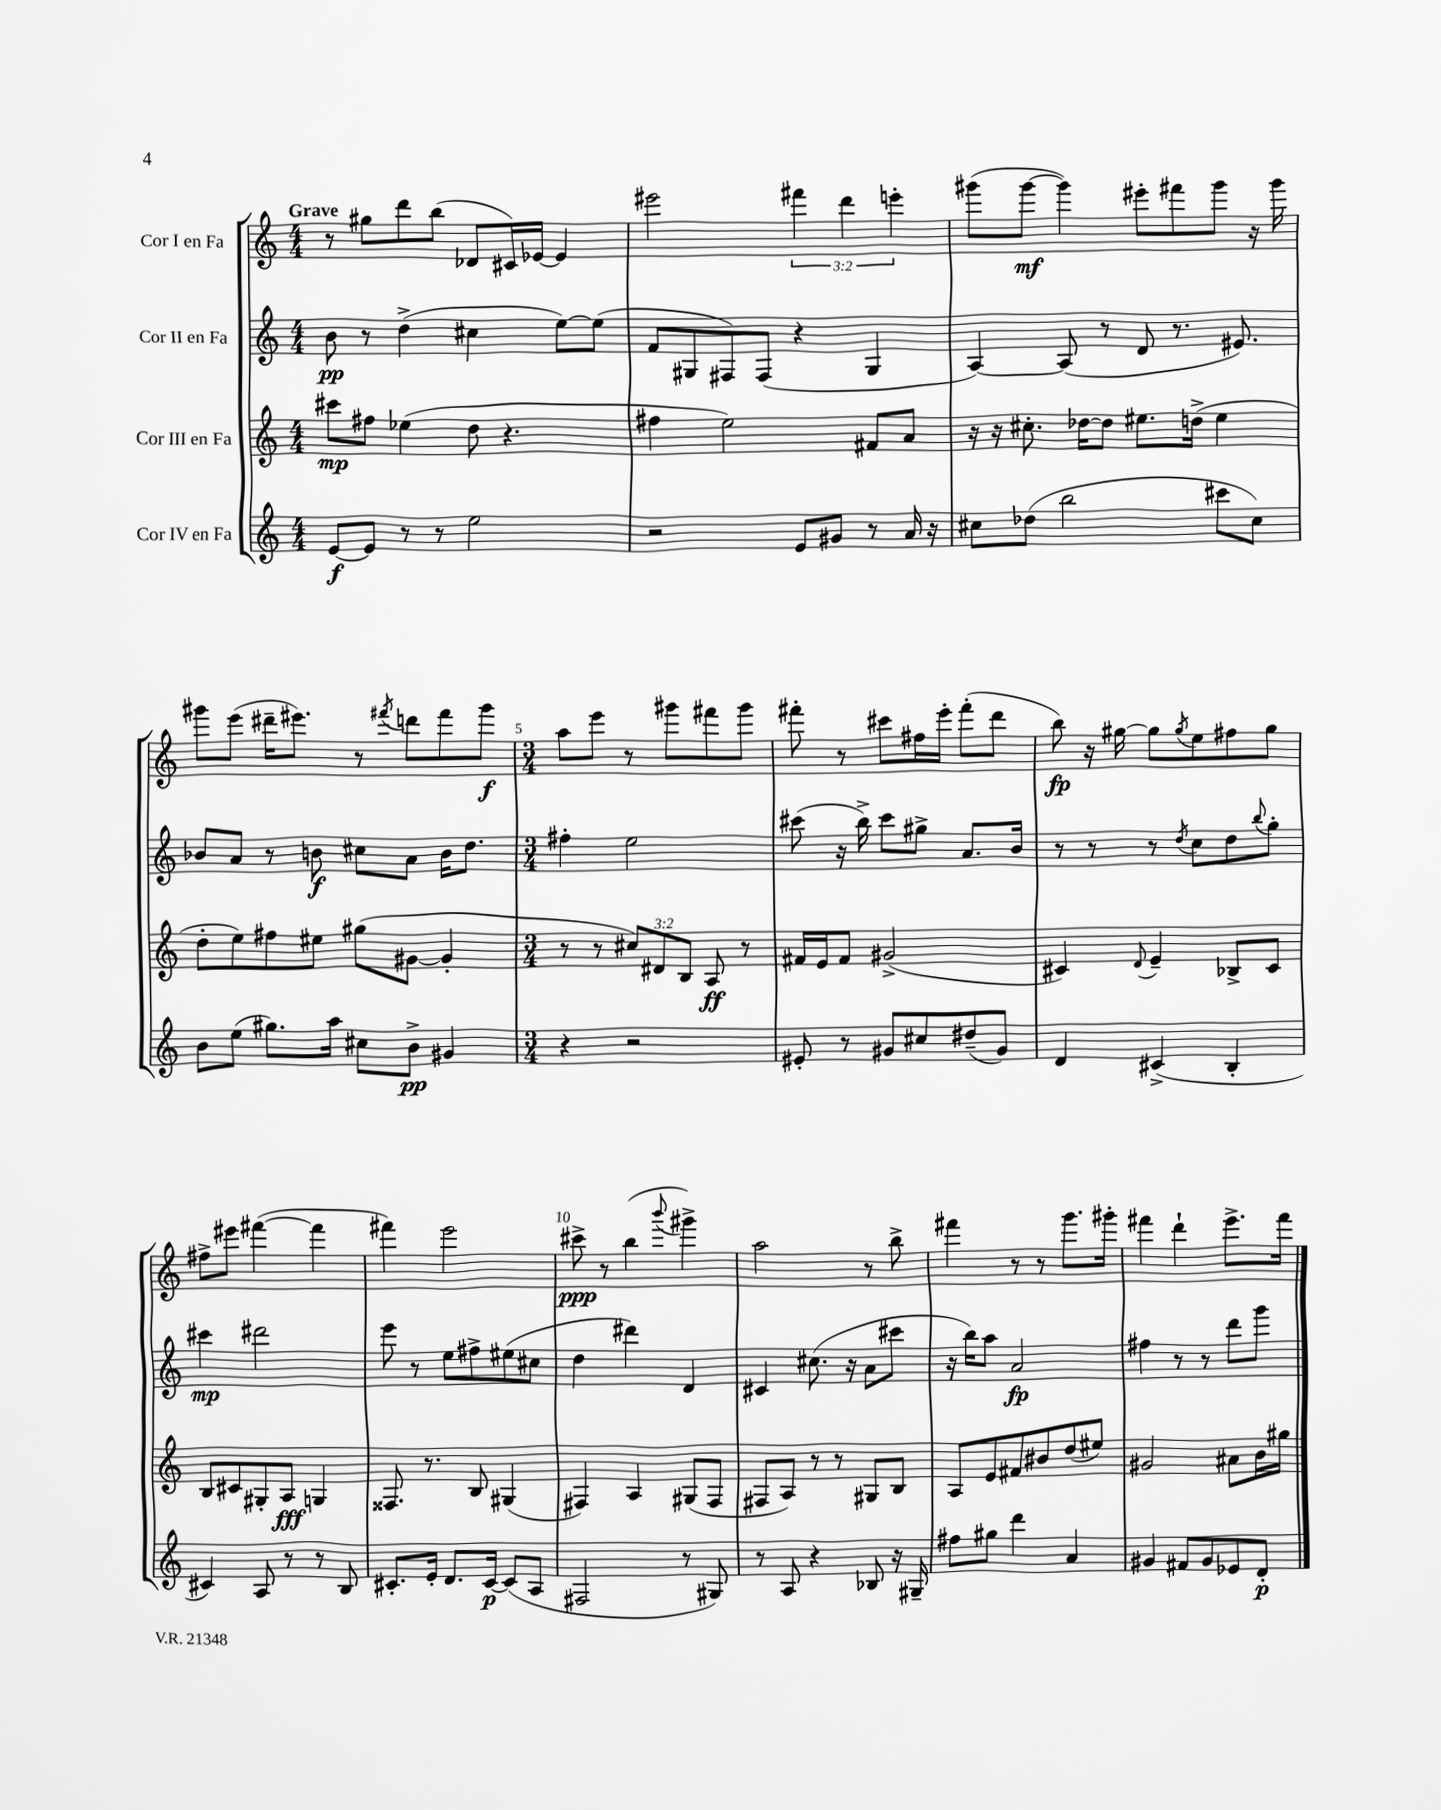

**kern	**kern	**kern	**kern
*staff4	*staff3	*staff2	*staff1
*clefG2	*clefG2	*clefG2	*clefG2
*k[]	*k[]	*k[]	*k[]
*M4/4	*M4/4	*M4/4	*M4/4
[8e	8ccc#	8b	8r
8e]	8ff#	8r	8gg#
8r	(4ee-	(4dd^	8ddd
8r	.	.	(8bb
2ee	8dd	4cc#	8d-
.	4.r	.	16c#)
.	.	.	[16e-
.	.	[8ee)	4e-]
.	.	(8ee]	.
=	=	=	=
2r	4ff#	8f	2eee#
.	.	8G#	.
.	2ee)	8F#)	.
.	.	(8F#	.
8e	.	4r	6fff#
8g#	.	.	.
.	.	.	6ddd
8r	8f#	4G#	.
.	.	.	6eee'
16a	8a	.	.
16r	.	.	.
=	=	=	=
8cc#	16r	[4A)	(8ggg#
.	16r	.	.
(8dd-	8.cc#'	.	[8ggg#
2bb	.	(8A]	4ggg#])
.	[16dd-	.	.
.	8dd-]	8r	.
.	8.ee#	8d	8eee#'
.	.	8.r	8fff#
.	(16dd^	.	.
8ccc#	4ee#	.	8ggg#
.	.	8.e#)	.
8cc#)	.	.	16r
.	.	.	16ggg#
=	=	=	=
8b	8dd'	8b-	8ggg#
(8ee	8ee)	8a	(8eee
8.gg#)	8ff#	8r	16ddd#~
.	.	.	8.eee#)
.	8ee#	8b	.
16aa	.	.	.
8cc#	(8gg#	8cc#	8r
.	.	.	8qfff#
8b^	[8g#	8a	8ddd
4g#	4g#']	16b	8fff#
.	.	8.dd	.
.	.	.	8ggg#
=	=	=	=
*M3/4	*M3/4	*M3/4	*M3/4
4r	8r	4ff#'	8aa
.	8r	.	8eee
2r	12cc#)	2ee	8r
.	12d#	.	.
.	.	.	8ggg#
.	12B	.	.
.	8A	.	8fff#
.	8r	.	8ggg#
=	=	=	=
8e#'	16f#	(8ccc#	8fff#'
.	16e	.	.
8r	8f#	16r	8r
.	.	16bb^)	.
8g#	(2g#^	8ccc#	8ccc#
8cc#	.	8gg#^	16ff#
.	.	.	16eee'
(8dd#~	.	8.a	(8fff#'
8g#)	.	.	8ddd
.	.	16b	.
=	=	=	=
4d	4c#)	8r	8bb)
.	.	8r	16r
.	.	.	[16gg#
.	8qqd	.	.
(4c#^	4e~	8r	8gg#]
.	.	8qdd	8qgg#
.	.	8cc	8ee
4B'	8B-^	8dd	8ff#
.	.	8qqbb	.
.	8c#	8gg'	8gg#
=	=	=	=
4c#)	8B	4ccc#	8ff#^
.	8c#	.	8eee#
8A	8G#'	2ddd#	([4fff#
8r	8A	.	.
8r	4G	.	4fff#]
8B	.	.	.
=	=	=	=
8.c#'	8.F##	8eee	4fff#)
.	.	8r	.
16e'	8.r	.	.
8.d	.	8ee	2eee
.	8B	8ff#^	.
[16c#	.	.	.
(8c#]	(4G#	(8ee#	.
8A	.	8cc#	.
=	=	=	=
2F#	4F#)	4dd	8ccc#^
.	.	.	8r
.	4A	4ddd#)	(4bb
.	.	.	8qqbbb
8r	(8G#	4d	4ggg#^)
8G#)	8F#	.	.
=	=	=	=
8r	8F#	4c#	2aa
8A	8A)	.	.
4r	8r	(8.cc#	.
.	8r	.	.
.	.	16r	.
8B-	8G#	8a	8r
16r	8B	8ccc#	8bb^
16G#~	.	.	.
=	=	=	=
8ff#	8A	16r	4fff#
.	.	16bb)	.
8gg#	8e	8aa	.
4ddd	8f#	2a	8r
.	8b#	.	8r
4a	(8dd	.	8.ggg
.	8ee#)	.	.
.	.	.	16ggg#'
=	=	=	=
4g#	2g#	4ff#	4fff#
8f#	.	8r	4ddd`
8g#	.	8r	.
8e-	8a#	8ddd	8.eee^
8d'	16b	8ggg	.
.	16gg#	.	16fff#
==	==	==	==
*-	*-	*-	*-
